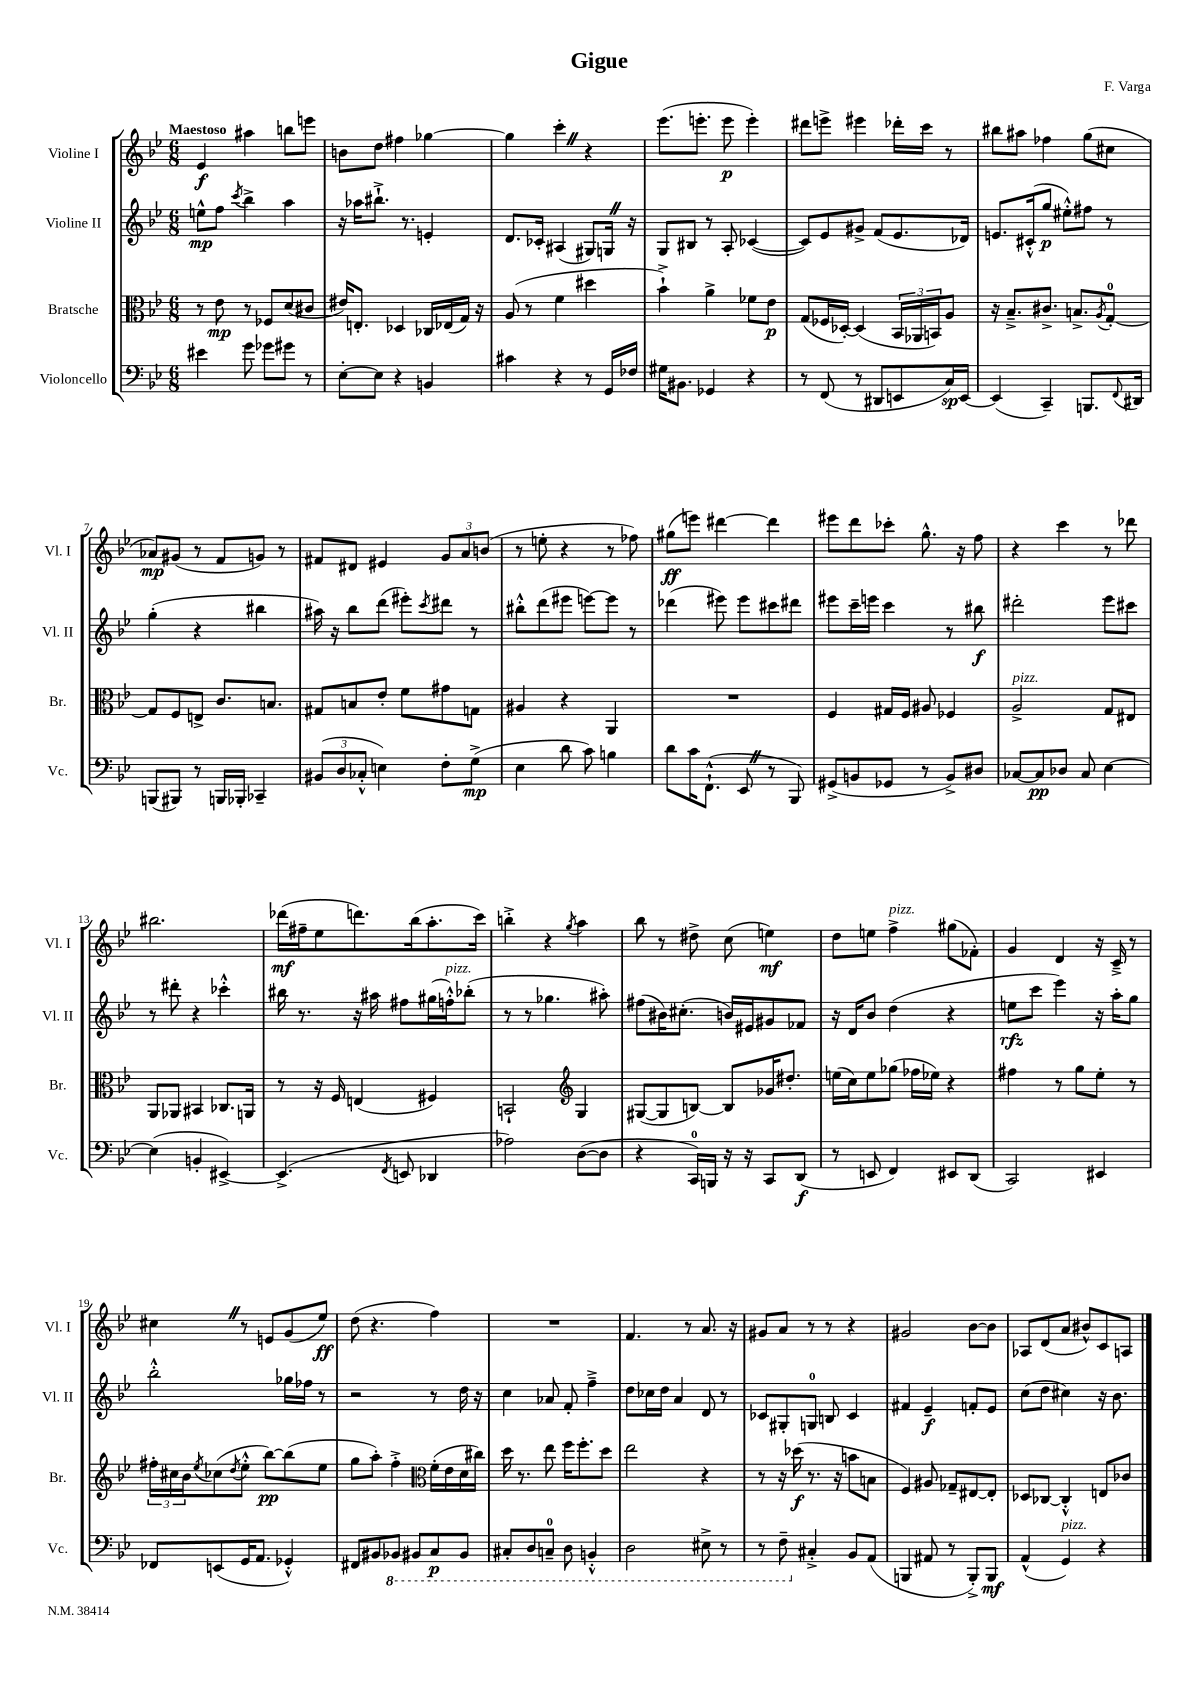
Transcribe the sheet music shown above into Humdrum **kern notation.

**kern	**dynam	**kern	**dynam	**kern	**dynam	**kern	**dynam
*part4	*part4	*part3	*part3	*part2	*part2	*part1	*part1
*staff4	*staff4	*staff3	*staff3	*staff2	*staff2	*staff1	*staff1
*I"Violoncello	*	*I"Bratsche	*	*I"Violine II	*	*I"Violine I	*
*I'Vc.	*	*I'Br.	*	*I'Vl. II	*	*I'Vl. I	*
*clefF4	*	*clefC3	*	*clefG2	*	*clefG2	*
*k[b-e-]	*	*k[b-e-]	*	*k[b-e-]	*	*k[b-e-]	*
*M6/8	*	*M6/8	*	*M6/8	*	*M6/8	*
=1	=1	=1	=1	=1	=1	=1	=1
!	!	!	!	!	!	!LO:TX:a:B:t=Maestoso	!
4e#X\	.	8r	.	8een^^\L	mp	4e-/	f
.	.	8e-\	mp	8ff\J	.	.	.
.	.	.	.	8qccc/	.	.	.
8g\	.	8r	.	4bb-^\	.	4aa#X\	.
8g-X\L	.	8F-X/L	.	.	.	.	.
8g#X\J	.	(8d/	.	4aa\	.	8bbn\L	.
8r	.	8c#X/J	.	.	.	8eeen\J	.
=2	=2	=2	=2	=2	=2	=2	=2
[8E-'\L	.	16e#X/KL)	.	16r	.	8bn\L	.
.	.	8.En'/J	.	16aa-X\KL	.	.	.
8E-\J]	.	.	.	8.bb#X`^\J	.	8dd\J	.
4r	.	4D-X/	.	.	.	4ff#X\	.
.	.	.	.	8.r	.	.	.
4BBn/	.	16C-X/LL	.	4en'/	.	[4gg-X\	.
.	.	(16E-X/	.	.	.	.	.
.	.	16G/JJ)	.	.	.	.	.
.	.	16r	.	.	.	.	.
=3	=3	=3	=3	=3	=3	=3	=3
4c#X\	.	(8A/	.	8.d/L	.	4gg-\]	.
.	.	8r	.	.	.	.	.
.	.	.	.	16c-X'/Jk	.	.	.
4r	.	4f\	.	(4A#X/	.	4ccc'Z\	.
8r	.	4dd#X\	.	8G#X/L)	.	4r	.
16GG/LL	.	.	.	16GnZ/Jk	.	.	.
16F-X/JJ	.	.	.	16r	.	.	.
=4	=4	=4	=4	=4	=4	=4	=4
16G#X\KL	.	4b-`^\)	.	8G/L	.	(8.eee-\L	.
8.BB#X\J	.	.	.	.	.	.	.
.	.	.	.	8B#X/J	.	.	.
.	.	.	.	.	.	8.eeen'\J	.
4GG-X/	.	4a^\	.	8r	.	.	.
.	.	.	.	8A'/	.	8eee\	p
4r	.	8f-X\L	.	([4c-X/	.	4eee'\)	.
.	.	8e-\J	p	.	.	.	.
=5	=5	=5	=5	=5	=5	=5	=5
8r	.	(8G/L	.	8c-/L])	.	8ddd#X\L	.
(8FF/	.	16F-X/L	.	8e-/	.	8eeen^\J	.
.	.	[16D-X'/JJ)	.	.	.	.	.
8r	.	(4D-/]	.	8g#X^/J	.	4eee#X\	.
8DD#X/L	.	.	.	(8f/L	.	.	.
8EEn/	.	24BB-/LL	.	8.e-/	.	16ddd-X'\LL	.
.	.	24AA-X/	.	.	.	.	.
.	.	.	.	.	.	16ccc\JJ	.
.	.	24BBn/J)	.	.	.	.	.
16C/L)	sp	8A/J	.	.	.	8r	.
[16EE/JJ	.	.	.	16d-X/Jk)	.	.	.
=6	=6	=6	=6	=6	=6	=6	=6
(4EE/]	.	16r	.	8.en/L	.	8bb#X\L	.
.	.	8.B-~^/L	.	.	.	.	.
.	.	.	.	.	.	8aa#X\J	.
.	.	.	.	(16c#X'^^/k	.	.	.
4CC~/)	.	8.c#X^/J	.	8gg/J	p	4ff-X\	.
.	.	.	.	8ee#X'^^\L)	.	.	.
.	.	8.Bn^/L	.	.	.	.	.
8.BBBn/L	.	.	.	8ff#X\J	.	(8gg\L	.
.	.	8qA/	.	.	.	.	.
.	.	[8G'/J	.	8r	.	8cc#X\J	.
8qqFF/	.	.	.	.	.	.	.
16DD#X/Jk	.	.	.	.	.	.	.
!!LO:LB:g=z
=7	=7	=7	=7	=7	=7	=7	=7
(8BBBn/L	.	8G/L]	.	(4gg'\	.	8a-X/L)	mp
8BBB#X/J)	.	8F/	.	.	.	(8g#X/J	.
8r	.	8En^/J	.	4r	.	8r	.
16BBBn/LL	.	8.c/L	.	.	.	8f/L	.
16BBB-X'/JJ	.	.	.	.	.	.	.
4CC-X~/	.	.	.	4bb#X\	.	8gn/J)	.
.	.	8.Bn/J	.	.	.	.	.
.	.	.	.	.	.	8r	.
=8	=8	=8	=8	=8	=8	=8	=8
(12BB#X/L	.	8G#X/L	.	16aa#X\)	.	8f#X/L	.
.	.	.	.	16r	.	.	.
12D/	.	.	.	.	.	.	.
.	.	8Bn/	.	8bb-\L	.	8d#X/J	.
12C-X'^^/J	.	.	.	.	.	.	.
4En\)	.	8e-'/J	.	(8ddd\J	.	4e#X/	.
.	.	8f\L	.	8eee#X'\L)	.	.	.
.	.	.	.	8qccc/	.	.	.
8F'\L	.	8g#X\	.	8ddd#X\J	.	12g/L	.
.	.	.	.	.	.	12a/	.
(8G^\J	mp	8Gn\J	.	8r	.	.	.
.	.	.	.	.	.	(12bn/J	.
=9	=9	=9	=9	=9	=9	=9	=9
4E-\	.	4A#X/	.	8bb#X'^^\L	.	8r	.
.	.	.	.	(8ddd\	.	8een'\	.
8d\	.	4r	.	8eee#X\J	.	4r	.
8c\)	.	.	.	[8eeen\L)	.	.	.
4Bn\	.	4AA/	.	8eee\J]	.	8r	.
.	.	.	.	8r	.	8ff-X\)	.
=10	=10	=10	=10	=10	=10	=10	=10
8d\L	.	2.r	.	(4ddd-X\	.	(8gg#X\L	ff
16c\K	.	.	.	.	.	8eeen\J)	.
(8.FF`^^\J	.	.	.	.	.	.	.
.	.	.	.	8eee#X\)	.	[4ddd#X\	.
8EE-Z/	.	.	.	8eee#\L	.	.	.
8r	.	.	.	8ccc#X\	.	4ddd#\]	.
8BBB-/)	.	.	.	8ddd#X\J	.	.	.
=11	=11	=11	=11	=11	=11	=11	=11
(8GG#X^/L	.	4F/	.	8eee#X\L	.	8eee#X\L	.
8BBn/	.	.	.	16ccc~\L	.	8ddd\	.
.	.	.	.	16eeen\JJ	.	.	.
8GG-X/J	.	16G#X/LL	.	4ccc\	.	8ccc-X'\J	.
.	.	16F/JJ	.	.	.	.	.
8r	.	8A#X/	.	.	.	8.gg^^\	.
8BB^/L)	.	4F-X/	.	8r	.	.	.
.	.	.	.	.	.	16r	.
8D#X/J	.	.	.	8bb#X\	f	8ff\	.
=12	=12	=12	=12	=12	=12	=12	=12
!	!	!LO:TX:a:i:t=pizz.	!	!	!	!	!
[8C-X/L	.	2A^/	.	2ddd#X'\	.	4r	.
8C-/]	pp	.	.	.	.	.	.
8D-X/J	.	.	.	.	.	4ccc\	.
8C-/	.	.	.	.	.	.	.
[4E-\	.	8G/L	.	8eee-\L	.	8r	.
.	.	8E#X/J	.	8ccc#X\J	.	8ddd-X\	.
!!LO:LB:g=z
=13	=13	=13	=13	=13	=13	=13	=13
(4E-\]	.	8AA/L	.	8r	.	2.bb#X\	.
.	.	8AA-X/J	.	8ddd#X'\	.	.	.
4BBn'/	.	4BB#X/	.	4r	.	.	.
[4EE#X^/)	.	8.C-X/L	.	4ccc-X'^^\	.	.	.
.	.	16AAn/Jk	.	.	.	.	.
=14	=14	=14	=14	=14	=14	=14	=14
(4.EE#^/]	.	8r	.	16bb#X\	.	(16ddd-X\LL	mf
.	.	.	.	8.r	.	16ff#X~\J	.
.	.	16r	.	.	.	8ee-\	.
.	.	16F/	.	.	.	.	.
.	.	(4En/	.	16r	.	8.dddn\)	.
.	.	.	.	16aa#X\	.	.	.
8qFF/	.	.	.	.	.	.	.
8EEn/	.	.	.	8ff#X\L	.	.	.
.	.	.	.	.	.	(16bb-\k	.
4DD-X/	.	4F#X/)	.	(16gg#X\L	.	8.aa'\	.
!	!	!	!	!LO:TX:a:i:t=pizz.	!	!	!
.	.	.	.	16ffn'^^\J)	.	.	.
.	.	.	.	(8bb-X'\J	.	.	.
.	.	.	.	.	.	16ccc\Jk)	.
=15	=15	=15	=15	=15	=15	=15	=15
2A-X\)	.	2BBn`/	.	8r	.	4bbn'^\	.
.	.	.	.	8r	.	.	.
.	.	.	.	4.gg-X\	.	4r	.
*	*	*clefG2	*	*	*	*	*
.	.	.	.	.	.	8qgg/	.
([8D\L	.	4G/	.	.	.	4aa\	.
8D\J]	.	.	.	8aa#X'\)	.	.	.
=16	=16	=16	=16	=16	=16	=16	=16
4r	.	([8G#X/L	.	(8ff#X\L	.	8bb-\	.
.	.	8G#/]	.	16b#X\K)	.	8r	.
.	.	.	.	(8.cc#X'\J	.	.	.
16CC/LL)	.	[8Bn/J)	.	.	.	8dd#X^\	.
16BBBn/JJ	.	.	.	.	.	.	.
16r	.	8B/L]	.	16bn/LL)	.	(8cc\	.
16r	.	.	.	16e#X/J	.	.	.
8CC/L	.	16g-X/K	.	8g#X/	.	4een\)	mf
.	.	8.dd#X'/J	.	.	.	.	.
(8DD/J	f	.	.	8f-X/J	.	.	.
=17	=17	=17	=17	=17	=17	=17	=17
8r	.	(16een\LL	.	16r	.	8dd\L	.
.	.	16cc\J)	.	16d/KL	.	.	.
8EEn/	.	8ee\	.	8b-/J	.	8een\J	.
!	!	!	!	!	!	!LO:TX:a:i:t=pizz.	!
4FF/)	.	(8gg-X\J	.	(4dd\	.	4ff^\	.
.	.	16ff-X\LL	.	.	.	.	.
.	.	16ee-X\JJ)	.	.	.	.	.
8EE#X/L	.	4r	.	4r	.	(8gg#X\L	.
(8DD/J	.	.	.	.	.	8f-X'\J)	.
=18	=18	=18	=18	=18	=18	=18	=18
2CC/)	.	4ff#X\	.	8een\L	rfz	4g/	.
.	.	.	.	8ccc\J	.	.	.
.	.	8r	.	4eee-\)	.	4d/	.
.	.	8gg\L	.	.	.	.	.
4EE#X/	.	8ee-'\J	.	16r	.	16r	.
.	.	.	.	16aa'\KL	.	16c~^/	.
.	.	8r	.	8gg\J	.	8r	.
!!LO:LB:g=z
=19	=19	=19	=19	=19	=19	=19	=19
8FF-X/L	.	24ff#X'\LL	.	2bb-'^^\	.	4cc#XZ\	.
.	.	24cc#X\	.	.	.	.	.
.	.	24b-\J	.	.	.	.	.
.	.	8qee-/	.	.	.	.	.
(8EEn/	.	(8cc-X\	.	.	.	.	.
.	.	8qdd/	.	.	.	.	.
16GG/K	.	8ee-'^^\J	.	.	.	8r	.
8.AA/J	.	.	.	.	.	.	.
.	.	[8bb-\L)	pp	.	.	8en/L	.
4GG-X'^^/)	.	(8bb-\]	.	16gg-X\LL	.	(8g/	.
.	.	.	.	16ff-X\JJ	.	.	.
.	.	8ee-\J	.	8r	.	8ee-/J)	ff
=20	=20	=20	=20	=20	=20	=20	=20
8FF#X/L	.	8gg\L	.	2r	.	(8dd\	.
8BB#X/	.	8aa'\J)	.	.	.	4.r	.
*8ba	*	*	*	*	*	*	*
8BBB-X/J	.	4ff'^\	.	.	.	.	.
8BBB#X/L	.	.	.	.	.	.	.
*	*	*clefC3	*	*	*	*	*
8CC/	p	(16f'\LL	.	8r	.	4ff\)	.
.	.	16e-\	.	.	.	.	.
8BBB#/J	.	16d\	.	16dd\	.	.	.
.	.	16cc#X\JJ)	.	16r	.	.	.
=21	=21	=21	=21	=21	=21	=21	=21
8CC#X'/L	.	16dd\	.	4cc\	.	2.r	.
.	.	8.r	.	.	.	.	.
8DD/	.	.	.	.	.	.	.
8CCn~/J	.	8ee-\	.	8a-X/	.	.	.
8DD\	.	16ff\KL	.	8f'/	.	.	.
.	.	8.ff'\	.	.	.	.	.
4BBBn'^^/	.	.	.	4ff~^\	.	.	.
.	.	8dd\J	.	.	.	.	.
=22	=22	=22	=22	=22	=22	=22	=22
2DD\	.	2ee-\	.	8dd\L	.	4.f/	.
.	.	.	.	16cc-X\L	.	.	.
.	.	.	.	16dd\JJ	.	.	.
.	.	.	.	4a/	.	.	.
.	.	.	.	.	.	8r	.
8EE#X^\	.	4r	.	8d/	.	8.a/	.
8r	.	.	.	8r	.	.	.
.	.	.	.	.	.	16r	.
=23	=23	=23	=23	=23	=23	=23	=23
8r	.	8r	.	8c-X/L	.	8g#X/L	.
8FF~\	.	16r	.	8G#X'/	.	8a/J	.
.	.	(16dd-X\	f	.	.	.	.
*X8ba	*	*	*	*	*	*	*
4C#X'^/	.	8.r	.	8Gn/J	.	8r	.
.	.	.	.	8Bn/	.	8r	.
.	.	16r	.	.	.	.	.
8BB-/L	.	8bn\L	.	4c-/	.	4r	.
(8AA/J	.	8Bn\J	.	.	.	.	.
=24	=24	=24	=24	=24	=24	=24	=24
4BBBn/	.	4F/)	.	4f#X/	.	2g#X/	.
8AA#X/	.	8A#X/	.	4e-~/	f	.	.
8r	.	8G-X~/L	.	.	.	.	.
8BBB'^/L)	.	[8E#X/	.	8fn'/L	.	[8b-\L	.
8BBB/J	mf	8E#'/J]	.	8e-/J	.	8b-\J]	.
=25	=25	=25	=25	=25	=25	=25	=25
(4AA^^/	.	8D-X/L	.	(8cc\L	.	8A-X/L	.
.	.	[8C-X/J	.	8dd\J	.	(8d/	.
!LO:TX:a:i:t=pizz.	!	!	!	!	!	!	!
4GG/)	.	4C-'^^/]	.	4cc#X\)	.	8a/J	.
.	.	.	.	.	.	8b#X^^/L)	.
4r	.	8En/L	.	16r	.	8c/	.
.	.	.	.	8.b-\	.	.	.
.	.	8c-X/J	.	.	.	8An/J	.
==	==	==	==	==	==	==	==
*-	*-	*-	*-	*-	*-	*-	*-
